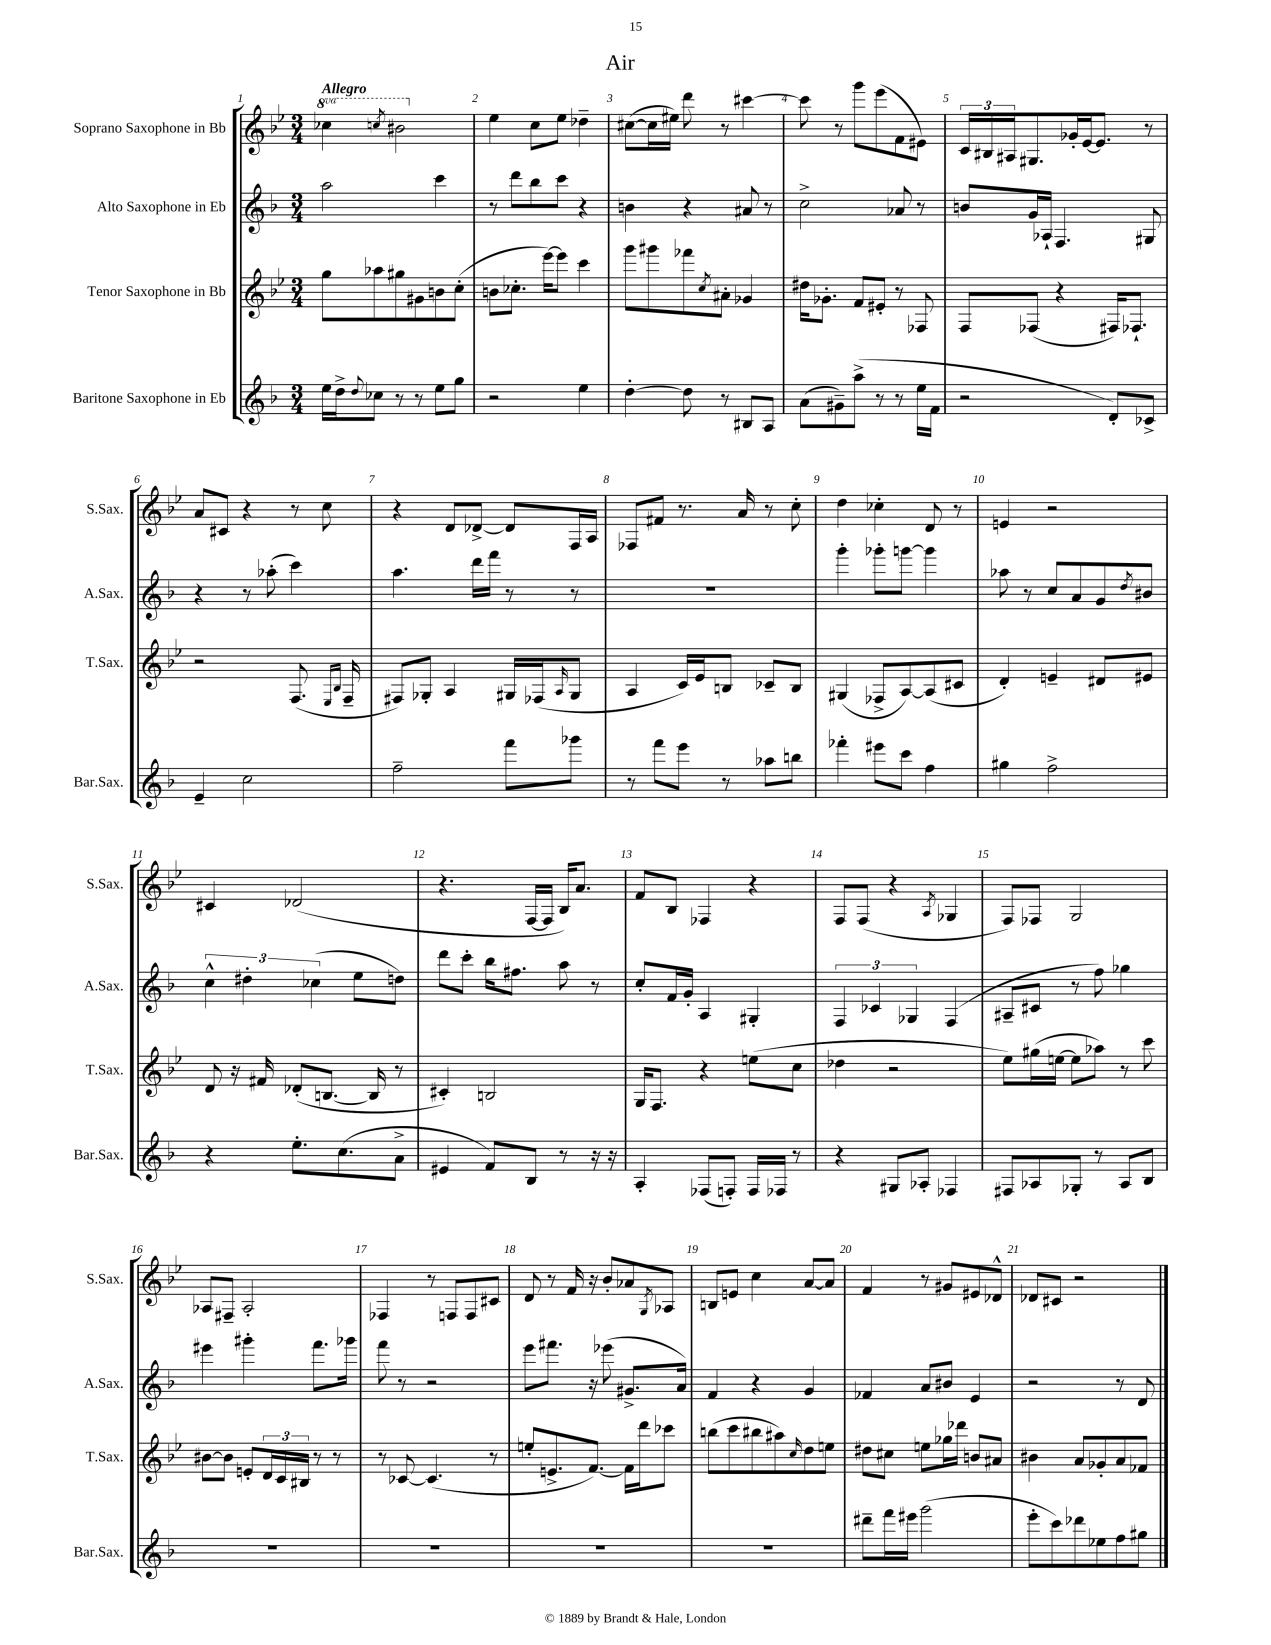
\header { title = "Air" }
<<
\new StaffGroup <<
\new Staff = "s0" \with { instrumentName = "Soprano Saxophone in Bb" shortInstrumentName = "S.Sax." } {
    \clef treble \key bes \major \numericTimeSignature \time 3/4 \set Staff.ottavationMarkups = #ottavation-simple-ordinals \tempo "Allegro"
    \ottava #1 ces'''4 \acciaccatura { c'''8 } bis''2 \ottava #0 |
    ees''4 c''8 ees''8 des''4-- |
    cis''8~( cis''16 eis''16) d'''8 r8 cis'''4~ |
    cis'''8 r8 g'''8 ees'''8( f'8 eis'8) |
    \tuplet 3/2 { c'16 bis16 ais16 } gis8. ges'16-. ees'16~ ees'8. r8 |
    a'8 cis'8 r4 r8 c''8 |
    r4 d'8 des'8~-> des'8 f16 a16 |
    fes8 fis'8 r8. a'16 r8 c''8-. |
    d''4 ces''4-. d'8 r8 |
    e'4 r2 |
    cis'4 des'2( |
    r4. f16~ f16 bes16) a'8. |
    f'8 bes8 fes4 r4 |
    f8 f8( r4 \acciaccatura { a8 } ges4 |
    f8) fes8 g2 |
    aes8 fis8-- aes2-. |
    fes4 r8 f8 f8 cis'8 |
    d'8 r8 f'16 r16 bes'8-. aes'8 \acciaccatura { g8 } aes8 |
    b8 e'8 c''4 a'8~ a'8 |
    f'4 r8 gis'8 eis'8 des'8-^ |
    des'8 cis'8 r2 \bar "|." |
}
\new Staff = "s1" \with { instrumentName = "Alto Saxophone in Eb" shortInstrumentName = "A.Sax." } {
    \clef treble \key f \major \numericTimeSignature \time 3/4
    a''2 c'''4 |
    r8 d'''8 bes''8 c'''8 r4 |
    b'4 r4 ais'8 r8 |
    c''2-> aes'8 r8 |
    b'8 g'16 aes16-! f4. gis8 |
    r4 r8 aes''8-.( c'''4) |
    a''4. d'''16 f'''16 r8 r8 |
    R2. |
    g'''4-. ges'''8-. g'''8~ g'''4 |
    aes''8 r8 c''8 a'8 g'8 \acciaccatura { d''8 } bis'8 |
    \tuplet 3/2 { c''4-^ dis''4-. ces''4( } e''8 d''8) |
    d'''8 c'''8-. bes''16 fis''8. a''8 r8 |
    c''8-. f'16 g'16-. a4 gis4-. |
    \tuplet 3/2 { f4 ces'4 ges4 } f4( |
    ais8-- cis'8 r8 f''8) ges''4 |
    eis'''4 gis'''4-. f'''8. ges'''16 |
    f'''8 r8 r2 |
    e'''8 fis'''8. r16 ees'''8( gis'8.-> a'16) |
    f'4 r4 g'4 |
    fes'4 a'8 bis'8 e'4 |
    r2 r8 d'8 \bar "|." |
}
\new Staff = "s2" \with { instrumentName = "Tenor Saxophone in Bb" shortInstrumentName = "T.Sax." } {
    \clef treble \key bes \major \numericTimeSignature \time 3/4
    g''8 aes''8 gis''8 gis'8 b'8 c''8-.( |
    b'8 ces''8.-. ees'''16~) ees'''8 c'''4 |
    g'''8 gis'''8 fes'''8 \acciaccatura { c''8 } ais'8-. ges'4 |
    dis''16 ges'8.-. f'8 eis'8-. r8 fes8 |
    f8 fes8( r4 fis16) fes8.-! |
    r2 f8.( \grace { ees16 bes16 } f16-- |
    fis8) ges8-. a4 gis16 fes16( \grace { a16 } gis8 |
    a4 c'16) ees'16 b8 ces'8-- b8 |
    gis4( fes8-> a8~) a8( cis'8 |
    d'4-.) e'4-- dis'8 eis'8 |
    d'8 r16 fis'16 des'8-.( b8.~ b16 r8 |
    cis'4-.) b2 |
    g16 f8. r4 e''8( c''8 |
    des''4 r2 |
    ees''8) gis''16( e''16~ e''8 aes''8) r8 c'''8 |
    bis'8~ bis'8 e'8-. \tuplet 3/2 { d'16 c'16 bis16 } r8 r8 |
    r8 ces'8~ ces'4.( r8 |
    e''8-. e'8.-> f'8.~) f'16 d'''16 ces'''8 |
    b''8( c'''8 bis''8 ais''8) \grace { c''16 } d''8 e''8 |
    dis''8 cis''8 e''8 ges''16 des'''16 b'8 ais'8 |
    bis'4 a'8 ges'8-. a'8 fes'8 \bar "|." |
}
\new Staff = "s3" \with { instrumentName = "Baritone Saxophone in Eb" shortInstrumentName = "Bar.Sax." } {
    \clef treble \key f \major \numericTimeSignature \time 3/4
    e''16 d''16-> \appoggiatura { d''8 } ces''8 r8 r8 e''8 g''8 |
    r2 e''4 |
    d''4~-. d''8 r8 bis8 a8 |
    a'8( gis'8--) a''8->( r8 r8 e''16 f'16 |
    r2 d'8-.) ces'8-> |
    e'4-- c''2 |
    f''2-- f'''8 ges'''8 |
    r8 f'''8 e'''8 r8 aes''8 b''8 |
    fes'''4-. eis'''8 c'''8 f''4 |
    gis''4 f''2-> |
    r4 e''8.-. c''8.( a'8-> |
    eis'4 f'8) bes8 r8 r16 r16 |
    a4-. fes8( f8-.) f16 fes16 r8 |
    r4 gis8 aes8-. fes4 |
    fis8 aes8 ges8-. r8 aes8 bes8 |
    R2. |
    R2. |
    R2. |
    R2. |
    dis'''8-- f'''16 eis'''16 g'''2( |
    e'''8-. c'''8) des'''8 ees''8 f''8 gis''8 \bar "|." |
}
>>
>>
\layout { \context { \Score \override BarNumber.break-visibility = ##(#f #t #t) barNumberVisibility = #all-bar-numbers-visible } }
